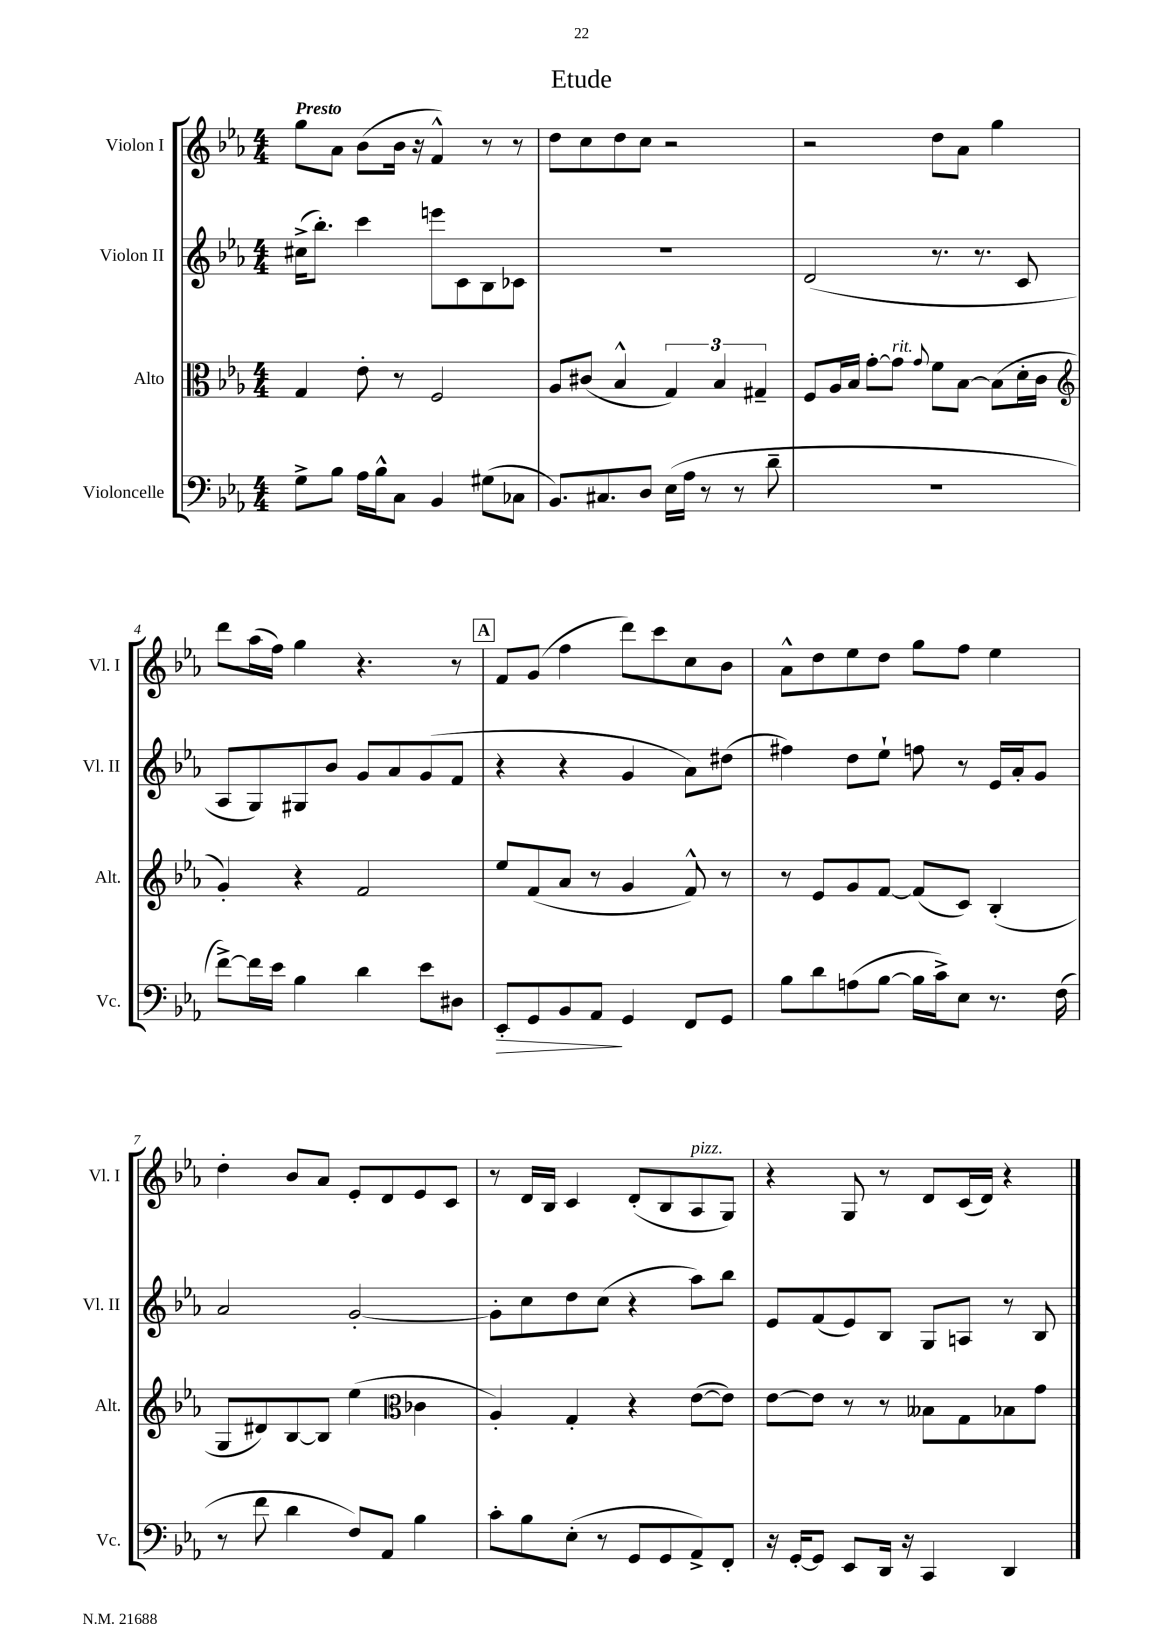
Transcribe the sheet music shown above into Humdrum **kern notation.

**kern	**dynam	**kern	**kern	**kern
*part4	*part4	*part3	*part2	*part1
*staff4	*staff4	*staff3	*staff2	*staff1
*I"Violoncelle	*	*I"Alto	*I"Violon II	*I"Violon I
*I'Vc.	*	*I'Alt.	*I'Vl. II	*I'Vl. I
*clefF4	*	*clefC3	*clefG2	*clefG2
*k[b-e-a-]	*	*k[b-e-a-]	*k[b-e-a-]	*k[b-e-a-]
*M4/4	*	*M4/4	*M4/4	*M4/4
=1	=1	=1	=1	=1
!	!	!	!	!LO:TX:a:B:t=Presto
8G^\L	.	4G/	(16cc#X^\KL	8gg\L
.	.	.	8.bb-'\J)	.
8B-\J	.	.	.	8a-\J
16A-\LL	.	8e-'\	4ccc\	(8b-\L
16B-^^\J	.	.	.	.
8C\J	.	8r	.	16b-\Jk
.	.	.	.	16r
4BB-/	.	2F/	8eeen\L	4f^^/)
.	.	.	8c\	.
(8G#X\L	.	.	8B-\	8r
8C-X\J	.	.	8c-X\J	8r
=2	=2	=2	=2	=2
8.BB-/L)	.	8A-/L	1r	8dd\L
.	.	(8c#X/J	.	8cc\
8.C#X/	.	.	.	.
.	.	4B-^^/	.	8dd\
8D/J	.	.	.	8cc\J
(16E-\LL	.	6G/)	.	2r
16A-\JJ	.	.	.	.
8r	.	.	.	.
.	.	6B-/	.	.
8r	.	.	.	.
.	.	6G#X~/	.	.
8d~\	.	.	.	.
=3	=3	=3	=3	=3
1r	.	8F/L	(2d/	2r
.	.	16A-/L	.	.
.	.	16B-/JJ	.	.
.	.	[8g'\L	.	.
!	!	!LO:TX:a:i:t=rit.	!	!
.	.	8g\J]	.	.
.	.	8qqg/	.	.
.	.	8f\L	8.r	8dd\L
.	.	[8B-\J	.	8a-\J
.	.	.	8.r	.
.	.	(8B-\L]	.	4gg\
.	.	16d'\L	8c/	.
.	.	16c\JJ	.	.
!!LO:LB:g=z
=4	=4	=4	=4	=4
*	*	*clefG2	*	*
[8f^\L)	.	4g'/)	8A-/L	8ddd\L
16f\L]	.	.	8G/)	(16aa-\L
16e-\JJ	.	.	.	16ff\JJ)
4B-\	.	4r	8G#X/	4gg\
.	.	.	8b-/J	.
4d\	.	2f/	8g/L	4.r
.	.	.	8a-/	.
8e-\L	.	.	(8g/	.
8D#X\J	.	.	8f/J	8r
!!LO:REH:place=s1:t=A
=5	=5	=5	=5	=5
!	!LO:HP:b	!	!	!
8EE-'/L	>	8ee-/L	4r	8f/L
8GG/	.	(8f/	.	(8g/J
8BB-/	.	8a-/J	4r	4ff\
8AA-/J	.	8r	.	.
4GG/	]	4g/	4g/	8ddd\L)
.	.	.	.	8ccc\
8FF/L	.	8f^^/)	8a-\L)	8cc\
8GG/J	.	8r	(8dd#X\J	8b-\J
=6	=6	=6	=6	=6
8B-\L	.	8r	4ff#X\)	8a-^^\L
8d\	.	8e-/L	.	8dd\
(8An\	.	8g/	8dd\L	8ee-\
[8B-\J	.	[8f/J	8ee-`\J	8dd\J
16B-\LL]	.	(8f/L]	8ffn\	8gg\L
16c^\J)	.	.	.	.
8E-\J	.	8c/J)	8r	8ff\J
8.r	.	(4B-'/	16e-/LL	4ee-\
.	.	.	16a-'/J	.
.	.	.	8g/J	.
(16F\	.	.	.	.
!!LO:LB:g=z
=7	=7	=7	=7	=7
8r	.	8G/L	2a-/	4dd'\
8f\	.	8d#X/)	.	.
4d\	.	[8B-/	.	8b-/L
.	.	8B-/J]	.	8a-/J
8F/L)	.	(4ee-\	[2g'/	8e-'/L
8AA-/J	.	.	.	8d/
*	*	*clefC3	*	*
4B-\	.	4c-X\	.	8e-/
.	.	.	.	8c/J
=8	=8	=8	=8	=8
8c'\L	.	4A-'/)	8g'\L]	8r
8B-\	.	.	8cc\	16d/LL
.	.	.	.	16B-/JJ
(8E-'\J	.	4G'/	8dd\	4c/
8r	.	.	(8cc\J	.
8GG/L	.	4r	4r	(8d'/L
8GG/	.	.	.	8B-/
!	!	!	!	!LO:TX:a:i:t=pizz.
8AA-^/)	.	([8e-\L	8aa-\L)	8A-/
8FF'/J	.	8e-\J])	8bb-\J	8G/J)
=9	=9	=9	=9	=9
16r	.	[8e-\L	8e-/L	4r
[16GG'/KL	.	.	.	.
8GG/J]	.	8e-\J]	(8f/	.
8EE-/L	.	8r	8e-/)	8G/
16DD/Jk	.	8r	8B-/J	8r
16r	.	.	.	.
4CC/	.	8B--X\L	8G/L	8d/L
.	.	8G\	8An/J	(16c/L
.	.	.	.	16d/JJ)
4DD/	.	8B-X\	8r	4r
.	.	8g\J	8B-/	.
==	==	==	==	==
*-	*-	*-	*-	*-
